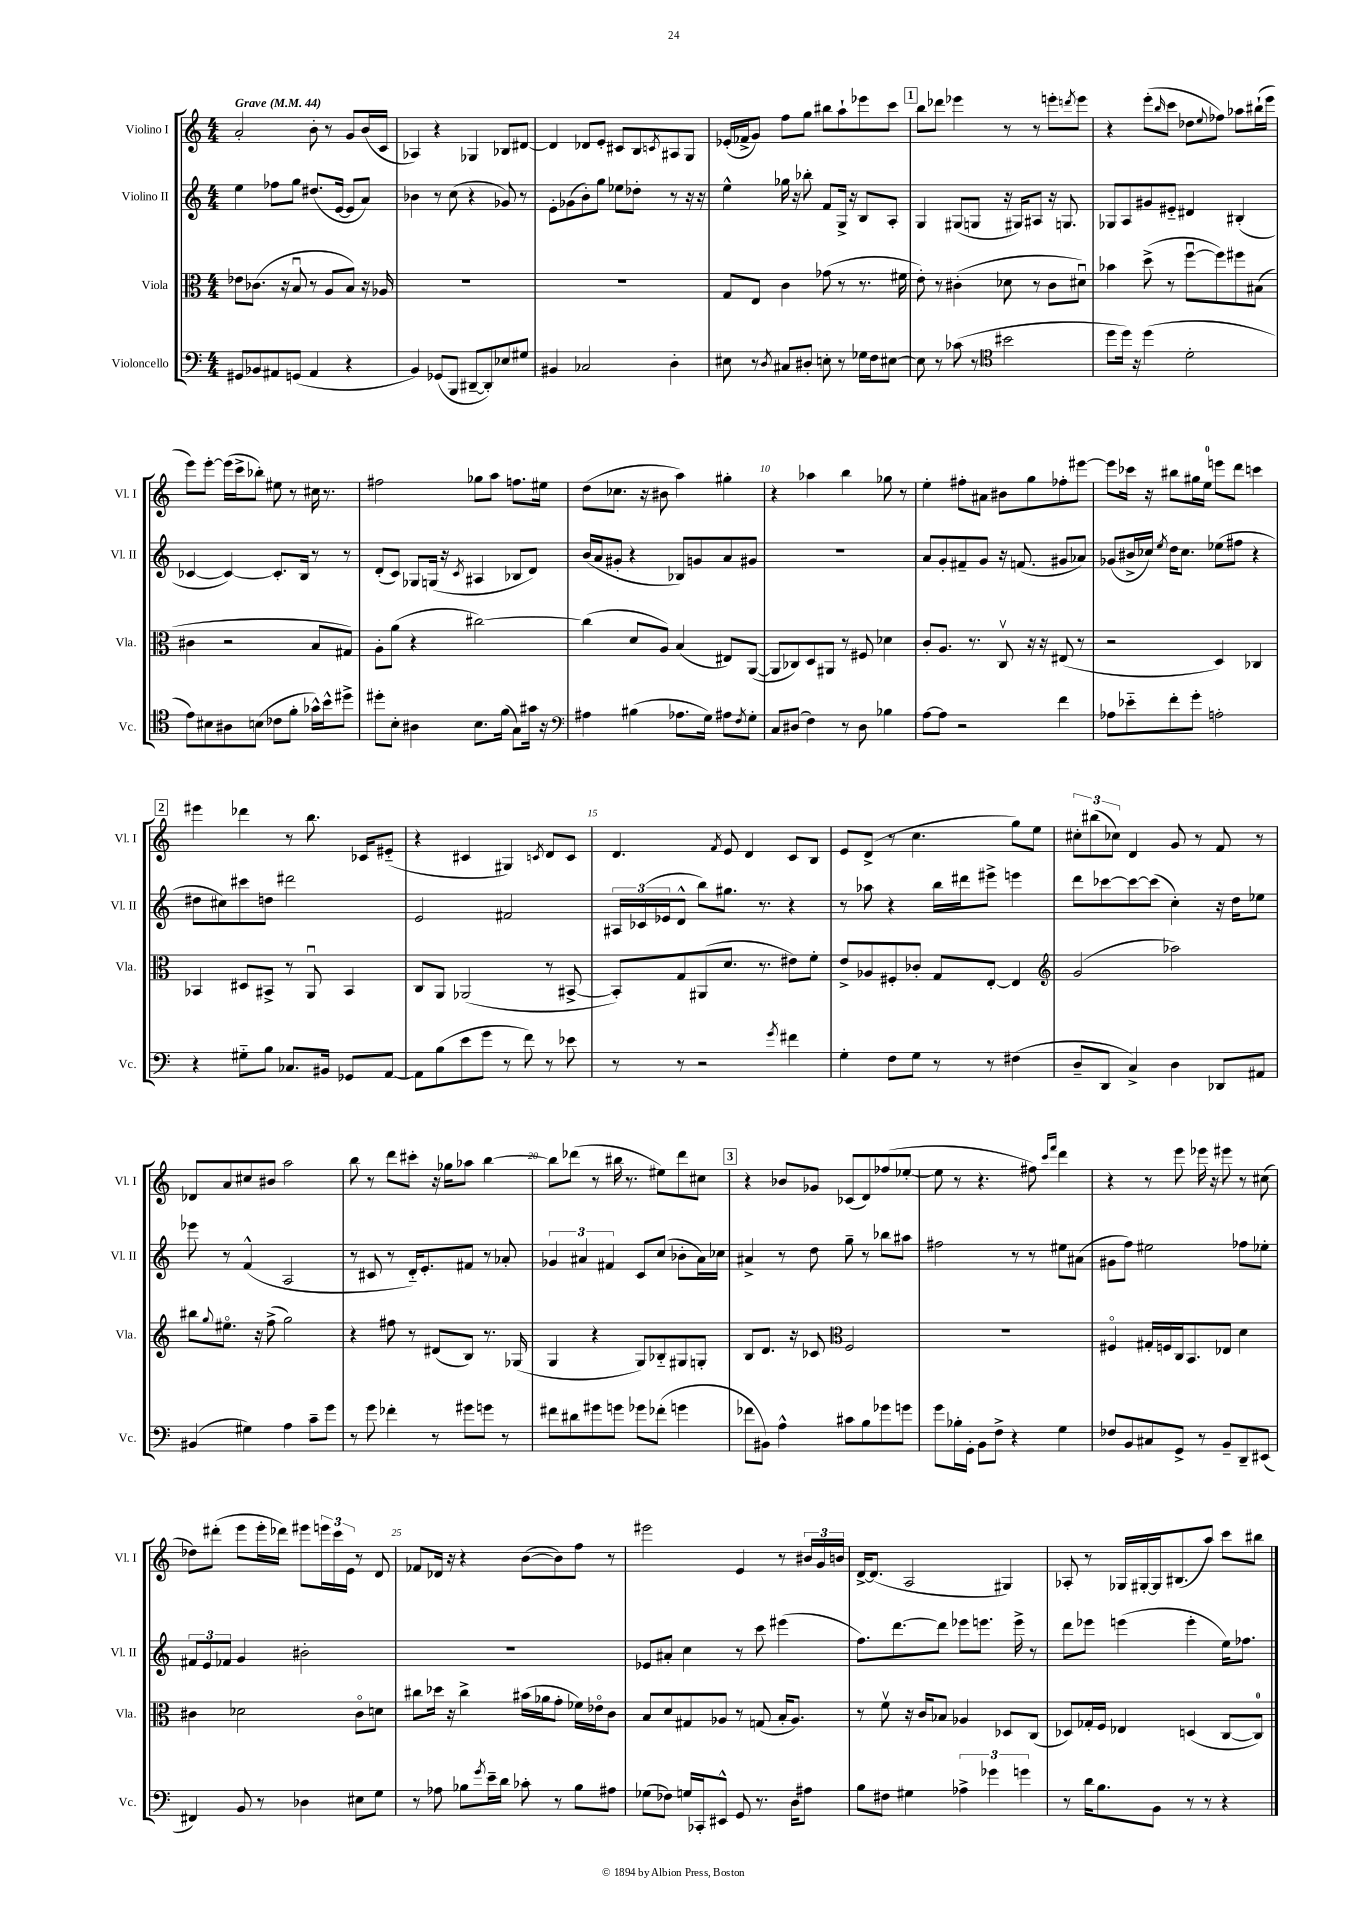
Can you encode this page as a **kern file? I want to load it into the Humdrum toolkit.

**kern	**kern	**kern	**kern
*staff4	*staff3	*staff2	*staff1
*clefF4	*clefC3	*clefG2	*clefG2
*k[]	*k[]	*k[]	*k[]
*M4/4	*M4/4	*M4/4	*M4/4
*MM44	*MM44	*MM44	*MM44
8GG#/L	8e-\L	4ee\	2a'/
8BB-/	(8.c-\J	.	.
8AA#/	.	8ff-\L	.
.	16r	.	.
(8GG/J	8Bu/	8gg\J	.
4AA#/	8r	(8.dd#/L	8b'\
.	8A/L	.	8r
.	.	[16e/Jk	.
4r	8B/J)	8e/]L	8g/L
.	16r	8a/J)	(16b/L
.	16A-/	.	16c/JJ
=	=	=	=
4BB/)	1r	4b-\	4A-/)
(8GG-/L	.	8r	4r
8BBB/J	.	(8cc\	.
[8DD#~/L	.	4r	4G-/
8DD#'/])	.	.	.
8E-/	.	8g-/)	8B-/L
8G#/J	.	8r	[8d#/J
=	=	=	=
4BB#/	1r	8e'\L	4d#/]
.	.	(8g-\	.
2C-/	.	8b'\)	8d-/L
.	.	8gg\J	8e'/J
.	.	8ee-\L	8c#/L
.	.	8dd-'\J	8B/
.	.	.	8qc/
4D'\	.	8r	8A#/
.	.	16r	8G/J
.	.	16r	.
=	=	=	=
8E#\	8G/L	4ee^^\	(16e-'/LL
.	.	.	16f-^/J
8r	8E/J	.	8g/J)
8qD/	.	.	.
8C#/L	4c\	16gg-\	8ff\L
.	.	16r	.
8D#'/J	.	8bb-'\	8gg\J
8E'\	(8g-\	8f/L	8bb#\L
8r	8r	16G^/Jk	8aa`\
.	.	16r	.
16G-\LL	8.r	8B/L	8eee-\
16F\J	.	.	.
[8E#\J	.	8A'/J	8ccc\J
.	16f#\	.	.
=	=	=	=
8E#\]	8e'\)	4G/	8bb\L
8r	8r	.	8ddd-\J
(8c-\	(4c#'\	(8G#/L	4eee-\
8r	.	8G/J	.
*clefC4	*	*	*
2b#\	8d-\	16r	8r
.	.	16G#/LK)	.
.	8r	8A#/J	8r
.	8c#\L	16r	8eee'\L
.	.	8.G/	.
.	.	.	8qddd/
.	8d#u\J)	.	8eee\J
=	=	=	=
8dd\L	4b-\	8G-/L	4r
16dd\Jk)	.	8A/	.
16r	.	.	.
(4dd\	(8dd^\	8g#/	(8eee'\L
.	.	.	16qqbb/
.	8r	8e#'~/J	8ccc\J
2d'\	[8ffu\L	4d#/	8dd-\L
.	.	.	8qqee/
.	8ff\])	.	8ff-\J)
.	8ff#\	(4B#'/	8aa-\L
.	(8B#\J	.	(16bb#`\L
.	.	.	16eee\JJ
=	=	=	=
8e\L)	4c#\	[4c-/	8eee\L)
8B#\	.	.	[8eee'\J
8A#\	2r	4c-/_)	(16eee\]LL
.	.	.	16ccc^\J
(8B\J	.	.	8bb-'\J)
8c-\L	.	8.c-'/]L	8ee#\
8f'\J	.	.	8r
.	.	16B/Jk	.
16g-^^\LL)	8B/L	8r	16cc#\
16b^^\J	.	.	8.r
8dd#^\J	8G#/J)	8r	.
=	=	=	=
8dd#'\L	8A'\L	(8d'/L	2ff#\
8B'\J	(8a\J	8c/J)	.
4A#\	4r	8G-/L	.
.	.	(16G/Jk	.
.	.	16r	.
.	.	8qc/	.
8.B\L	[2cc#\)	4A#/	8gg-\L
.	.	.	8aa\J
(16f\Jk	.	.	.
8G\L)	.	8B-/L	8.ff\L
16g#\Jk	.	8d/J)	.
16r	.	.	16ee#\Jk
=	=	=	=
*clefF4	*	*	*
4A#\	(4cc#\]	(16b/LL	(8dd\L
.	.	16a/J	.
.	.	8g#'/J	8.cc-\J
(4B#\	8d/L	4r	.
.	.	.	16r
.	8A/J)	.	8b#\
8.A-\L	(4B/	8B-/L)	4aa\)
.	.	8g/	.
16G\Jk)	.	.	.
8A#\L	8E#/L)	8a/	4gg#'\
8qF/	.	.	.
8G'\J	([8AA/J	8g#/J	.
=	=	=	=
8C/L	8AA/]L	1r	4r
(8D#/J	8C-/)	.	.
4F\)	8D/	.	4aa-\
.	8AA#/J	.	.
8r	8r	.	4bb\
8D#\	8F#/	.	.
4B-\	4d-\	.	8gg-\
.	.	.	8r
=	=	=	=
[8A\L	8c'/L	8a/L	4ee'\
8A\]J	8.A/J	8g'/	.
2r	.	8f#~/	8ff#'\L
.	8.r	.	.
.	.	8g/J	8a#\J
.	8Cv/	16r	8b#\L
.	.	(8.f/	.
.	16r	.	8gg\
.	16r	.	.
4f\	(8E#/	8g#/L	8ff-'\
.	8r	8a-/J)	[8eee#\J
=	=	=	=
8A-\L	2r	(8g-/L	8eee#\]L
8e-'~\	.	16b#^/L	16ccc-\Jk
.	.	16cc-/JJ)	16r
.	.	8qee/	.
8f'\	.	16dd\LK	8bb#\L
.	.	8.cc-\J	.
8g'\J	.	.	16gg#\L
.	.	.	16ee\JJ
2A'\	4D/)	(8ee-\L	8eee\L
.	.	8ff#\J	8ddd\J
.	4C-/	4r	4ccc\
=	=	=	=
4r	4BB-/	8dd#\L	4eee#\
.	.	8cc#\)	.
8G#'~\L	8D#/L	8ccc#\	4ddd-\
8B\J	8BB#^/J	8dd\J	.
8.C-/L	8r	2ddd#\	8r
.	8AAu/	.	8.bb\
16BB#/Jk	.	.	.
8GG-/L	4BB#/	.	.
.	.	.	16c-/LK
[8AA/J	.	.	(8e#'~/J
=	=	=	=
8AA\]L	8C/L	2e/	4r
(8B\	8AA/J	.	.
8e\	(2AA-/	.	4c#/
8g\J	.	.	.
8r	.	2f#/	4G#/)
8f\)	.	.	.
.	.	.	8qc/
8r	8r	.	8d/L
8e-\	[8BB#^/	.	8c/J
=	=	=	=
8r	8BB#'/]L)	24A#/LL	4.d/
.	.	(24c-/	.
.	.	24e-/J	.
8r	8G/	8d^^/J	.
2r	(8AA#/	8bb\L)	.
.	.	.	8qf/
.	8.d/J	8.gg#\J	8e/
.	.	.	4d/
.	8.r	8.r	.
8qg/	.	.	.
4f#\	8e#\L)	4r	8c/L
.	8f'\J	.	8B/J
=	=	=	=
4G'\	8e^/L	8r	8e/L
.	8A-/	8aa-\	(8d^/J
8F\L	8F#'/	4r	8r
8G\J	8c-'/J	.	4.cc\
8r	8G/L	16bb\LL	.
.	.	16ddd#\J	.
8r	[8E'/J	8eee#^\J	.
(4F#\	4E/]	4eee\	8gg\L)
.	.	.	8ee\J
=	=	=	=
*	*clefG2	*	*
8D~/L	(2g/	8ddd\L	12cc#'\L
.	.	.	(12bb#\
8DD/J	.	[8ccc-\	.
.	.	.	12cc-\J)
4C^/)	.	8ccc-\_	4d/
.	.	(8ccc-\]J	.
4D\	2aa-\)	4cc'\)	8g/
.	.	.	8r
8DD-/L	.	16r	8f/
.	.	16dd\LK	.
8AA#/J	.	8ee-\J	8r
=	=	=	=
(4BB#/	8bb#\L	8eee-\	8d-/L
.	8qqgg/	.	.
.	8.ee#o\J	8r	8a/
4G#\)	.	(4f^^/	8cc#/
.	16r	.	.
.	(8ff^\	.	8b#/J
4A\	2gg\)	2A/	2aa\
8c~\L	.	.	.
8g\J	.	.	.
=	=	=	=
8r	4r	8r	8bb\
8g\	.	8c#/	8r
4f-'\	8ff#\	8r	8ddd\L
.	8r	16d'~/LK)	8ccc#'\J
.	.	8.e'/	.
8r	(8d#/L	.	16r
.	.	.	16gg-\LK
8g#\L	8B/J)	8f#/J	8aa-\J
8g\J	8.r	8r	[4bb\
8r	.	8a-'/	.
.	(16G-/	.	.
=	=	=	=
8f#\L	4G/	6g-/	8bb\]L
8d#\	.	.	(8ddd-\J
.	.	6a#/	.
8g#\	4r	.	8r
.	.	6f#/	.
8g\J	.	.	16bb#\
.	.	.	8.r
8g-\L	8G/L)	8c/L	.
(8f-'\J	8B-'~/	(8cc/J	8ee#\L)
4g\	8G#/	8b-'\L	8ddd-\
.	8G'/J	16a#\L)	8cc#\J
.	.	16cc-\JJ	.
=	=	=	=
8f-\L	8B/L	4a#^/	4r
8BB#\J)	8.d/J	.	.
4A^^\	.	8r	8b-/L
.	16r	.	.
.	8c-/	8dd\	8g-/J
*	*clefC3	*	*
8c#\L	2F/	8gg~\	(8c-/L
8B\	.	8r	8d/)
8g-\	.	8bb-\L	(8ff-/
8g\J	.	8aa#\J	[8ee-'/J
=	=	=	=
8g\L	1r	2ff#\	8ee-\]
16B-'\L	.	.	8r
16GG'\JJ	.	.	.
8BB\L	.	.	4.r
8F^\J	.	.	.
4r	.	8r	.
.	.	8r	8ff#\)
.	.	.	16qqccc/LL
.	.	.	16qqfff/JJ
4G\	.	8ee#\L	4ddd\
.	.	(8a#\J	.
=	=	=	=
8F-/L	4F#o/	8g#\L	4r
8BB/	.	8ff\J)	.
8C#/	16G#'/LL	2ee#\	8r
.	16F/	.	.
8GG^/J	16C/J	.	8eee\
.	8.BB/	.	.
8r	.	.	16eee-\
.	.	.	16r
8BB~/L	8E-/J	.	8eee#\
8DD~/	4d\	8ff-\L	8r
(8EE#/J	.	8ee-'\J	(8cc#\
=	=	=	=
4FF#/)	4c#\	12f#/L	8dd-\L)
.	.	12e/	.
.	.	.	(8ddd#'\J
.	.	12f-/J	.
8BB/	2d-\	4g/	8eee\L
8r	.	.	16eee'\L
.	.	.	16ddd-\JJ)
4D-\	.	2b#'\	8eee#\L
.	.	.	24eee\L
.	.	.	24ccc\
.	.	.	24e\JJ
8E#\L	8c#o\L	.	8r
8G\J	8d\J	.	8d/
=	=	=	=
8r	8cc#\L	1r	8f-/L
8A-\	16dd-\Jk	.	16d-/Jk
.	16r	.	16r
8B-\L	4cc#^\	.	4r
8qg/	.	.	.
16e~\L	.	.	.
16d\JJ	.	.	.
8c-'\	(16b#\LL	.	([8b\L
.	16a-\J	.	.
8r	8g'\J	.	8b\])
8B-\L	16f-\LL)	.	8ff\J
.	16e-o\J	.	.
8A#\J	8c\J	.	8r
=	=	=	=
(8G-\L	8B/L	8e-/L	2eee#\
8F-\J)	8d/	8a#'/J	.
16G/LL	8G#/	4cc\	.
16CC-'/J	.	.	.
8EE#^^/J	8A-/J	.	.
8GG/	8r	8r	4e/
8.r	(8G/	8ccc\	.
.	16B'/LK	(4eee#\	8r
16D\LK	8.A-/J)	.	.
8A#\J	.	.	24b#/LL
.	.	.	24g/
.	.	.	24b/JJ
=	=	=	=
8B\L	8r	8.ff\L)	[16d^/LK
.	.	.	(8.d/]J
8F#\J	8fv\	.	.
.	.	[8.ddd\	.
4G#\	16r	.	2A/
.	16c/LK	.	.
.	8B-/J	8ddd\]J	.
6A-^\	4A-/	8eee-\L	.
.	.	8.eee\J	.
6g-\	.	.	.
.	8D-/L	.	4G#/)
.	.	16eee^\	.
6g\	.	.	.
.	(8C/J	8r	.
=	=	=	=
8r	8D-/L)	8ddd\L	8A-'/
16d\LK	16G-'/L	8eee-\J	8r
8.B\	16F/JJ	.	.
.	4E-/	(4eee\	16G-/LL
.	.	.	[16G#'/
8BB\J	.	.	16G#/]J
.	.	.	(8.B#/
8r	(4D/	4eee'\	.
8r	.	.	8aa/J)
4r	[8C/L	16ee\LK)	8ccc\L
.	.	8.ff-\J	.
.	8C/]J)	.	8bb#\J
==	==	==	==
*-	*-	*-	*-
